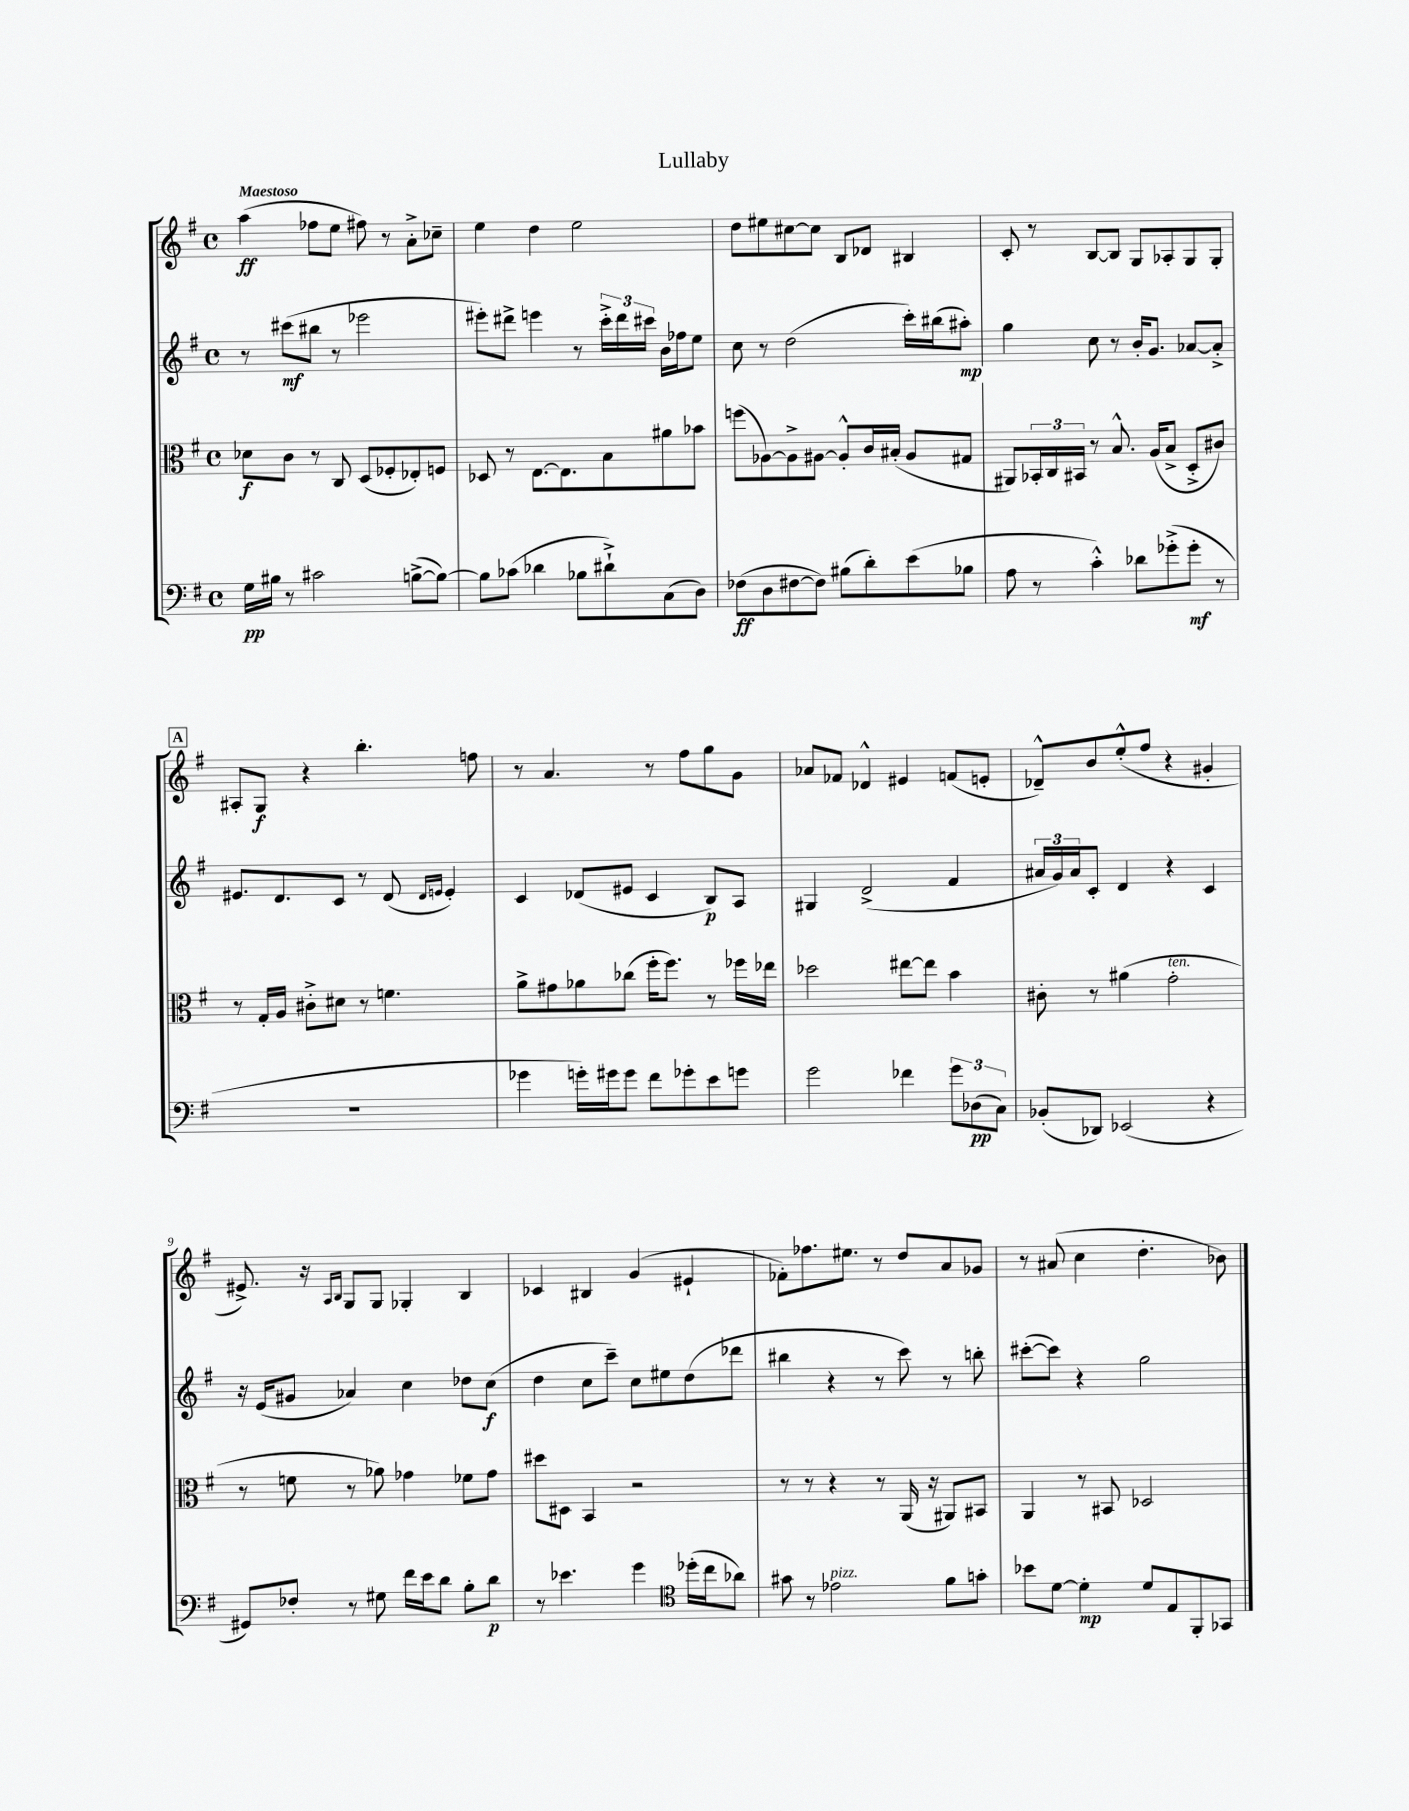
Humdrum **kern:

**kern	**kern	**kern	**kern
*staff4	*staff3	*staff2	*staff1
*clefF4	*clefC3	*clefG2	*clefG2
*k[f#]	*k[f#]	*k[f#]	*k[f#]
*M4/4	*M4/4	*M4/4	*M4/4
*met(c)	*met(c)	*met(c)	*met(c)
16G\LL	8d-\L	8r	(4aa\
16B#\JJ	.	.	.
8r	8c\J	(8ccc#\L	.
2c#\	8r	8bb#\J	8ff-\L
.	8C/	8r	8ee\J
.	(8D/L	2eee-\	8ff#\)
.	8F-'/	.	8r
([8B^\L	8E-'/)	.	8a'^\L
8B\_J)	8F/J	.	8cc-~\J
=	=	=	=
8B\]L	8D-/	8eee#'\L)	4ee\
(8c-\J	8r	8ddd#^\J	.
4d-\	[8.E\L	4eee\	4dd\
.	8.E\]	.	.
8B-\L	.	8r	2ee\
8d#`^\)	8B\	24ccc'^\LL	.
.	.	24ddd#\	.
.	.	24ccc#\JJ	.
(8C\	8a#\	16b\LL	.
.	.	16ff-\J	.
8D\J)	8b-\J	8ee\J	.
=	=	=	=
(8F-\L	(8ff\L	8cc\	8dd\L
8D\	[8A-\)	8r	8ee#\
[8F#\	8A-^\]	(2dd\	[8cc#\
8F#\]J)	[8A#\J	.	8cc#\]J
(8B#\L	8A#'^^/]L	.	8B/L
8d'\)	16c/L	.	8d-/J
.	(16B#'/JJ	.	.
(8e\	8A#/L	16ccc'\LL)	4B#/
.	.	(16bb#\J	.
8B-\J	8G#/J	8aa#'\J)	.
=	=	=	=
8A\	8AA#/L)	4gg\	8c'/
8r	24BB-'/L	.	8r
.	24C/	.	.
.	24BB#/JJ	.	.
4c'^^\)	8r	8cc\	[8B/L
.	8.B^^/	8r	8B/]J
8d-\L	.	16b'/LK	8G/L
.	(16A/LK	8.g/J	.
(8g-'^\	8B^/J	.	8A-'/
8g-'\J	8D'^/L	[8a-/L	8G/
8r	8c#/J)	8a-'^/]J	8G'/J
=	=	=	=
1r	8r	8.e#/L	8A#'/L
.	16G'/LL	.	8G/J
.	16A/JJ	8.d/	.
.	8c#'^\L	.	4r
.	8d#\J	8c/J	.
.	8r	8r	4.bb'\
.	4.f\	(8d/	.
.	.	16qqd/LL	.
.	.	16qqe/JJ	.
.	.	4e'/)	.
.	.	.	8ff\
=	=	=	=
4g-\	8a^\L	4c/	8r
.	8g#\	.	4.a/
16g'\LL)	8a-\	(8d-/L	.
16g#\J	.	.	.
8g#\J	(8cc-\J	8e#/J	.
8f#\L	16ff#'\LK	4c/	8r
.	8.ff#\J)	.	.
8g-'\	.	.	8ff#\L
8e\	8r	8B/L)	8gg\
8g\J	16ff-\LL	8A/J	8g\J
.	16ee-\JJ	.	.
=	=	=	=
2g\	2dd-\	4G#/	8a-/L
.	.	.	8f-/J
.	.	(2d^/	4d-^^/
4f-\	[8ee#\L	.	4e#/
.	8ee#\]J	.	.
12g\L	4b\	4f#/	(8f/L
(12D-\	.	.	.
.	.	.	8e'/J
12C\J)	.	.	.
=	=	=	=
(8BB-'/L	8c#'\	24a#/LL	8d-~^^/L)
.	.	24g/)	.
.	.	24a#/J	.
8DD-/J)	8r	8c'/J	8b/
(2EE-/	(4a#\	4d/	(8ee'^^/
.	.	.	8ff#/J
.	2g'\	4r	4r
4r	.	4c/	4g#'/
=	=	=	=
8GG#/L)	8r	16r	8.e#^/)
.	.	(16e/LK	.
8F-'/J	8f\	8g#/J	.
.	.	.	16r
.	.	.	16qqA/LL
.	.	.	16qqB/JJ
8r	8r	4a-/)	8G/L
8G#\	8a-\)	.	8G/J
16f#\LL	4g-\	4cc\	4G-'/
16e\J	.	.	.
8d\J	.	.	.
8B'\L	8f-\L	8dd-\L	4B/
8d\J	8g-\J	(8cc\J	.
=	=	=	=
8r	8dd#\L	4dd\	4c-/
4.e-\	8D#\J	.	.
.	4BB/	8cc\L	4B#/
.	.	8ccc~\J)	.
4g\	2r	8cc\L	(4g/
.	.	8ee#\	.
*clefC4	*	*	*
(16dd-'\LL	.	(8dd\	4e#`/
16cc\J	.	.	.
8a-\J)	.	8ddd-\J	.
=	=	=	=
8g#\	8r	4bb#\	8f-'\L)
8r	8r	.	8.ff-\
2e-\	4r	4r	.
.	.	.	8.ee#\J
.	8r	8r	8r
.	(16AA/	8ccc\)	8dd/L
.	16r	.	.
8f#\L	8AA#/L)	8r	8a/
8g'\J	8BB#/J	8bb'\	8g-/J
=	=	=	=
8b-\L	4AA/	([8ccc#'\L	8r
[8d\J	.	8ccc#\]J)	(8a#/
4d'\]	8r	4r	4cc\
.	8BB#/	.	.
8d/L	2D-/	2gg\	4.dd'\
8E/	.	.	.
8FF#'/	.	.	.
8GG-/J	.	.	8b-\)
==	==	==	==
*-	*-	*-	*-
